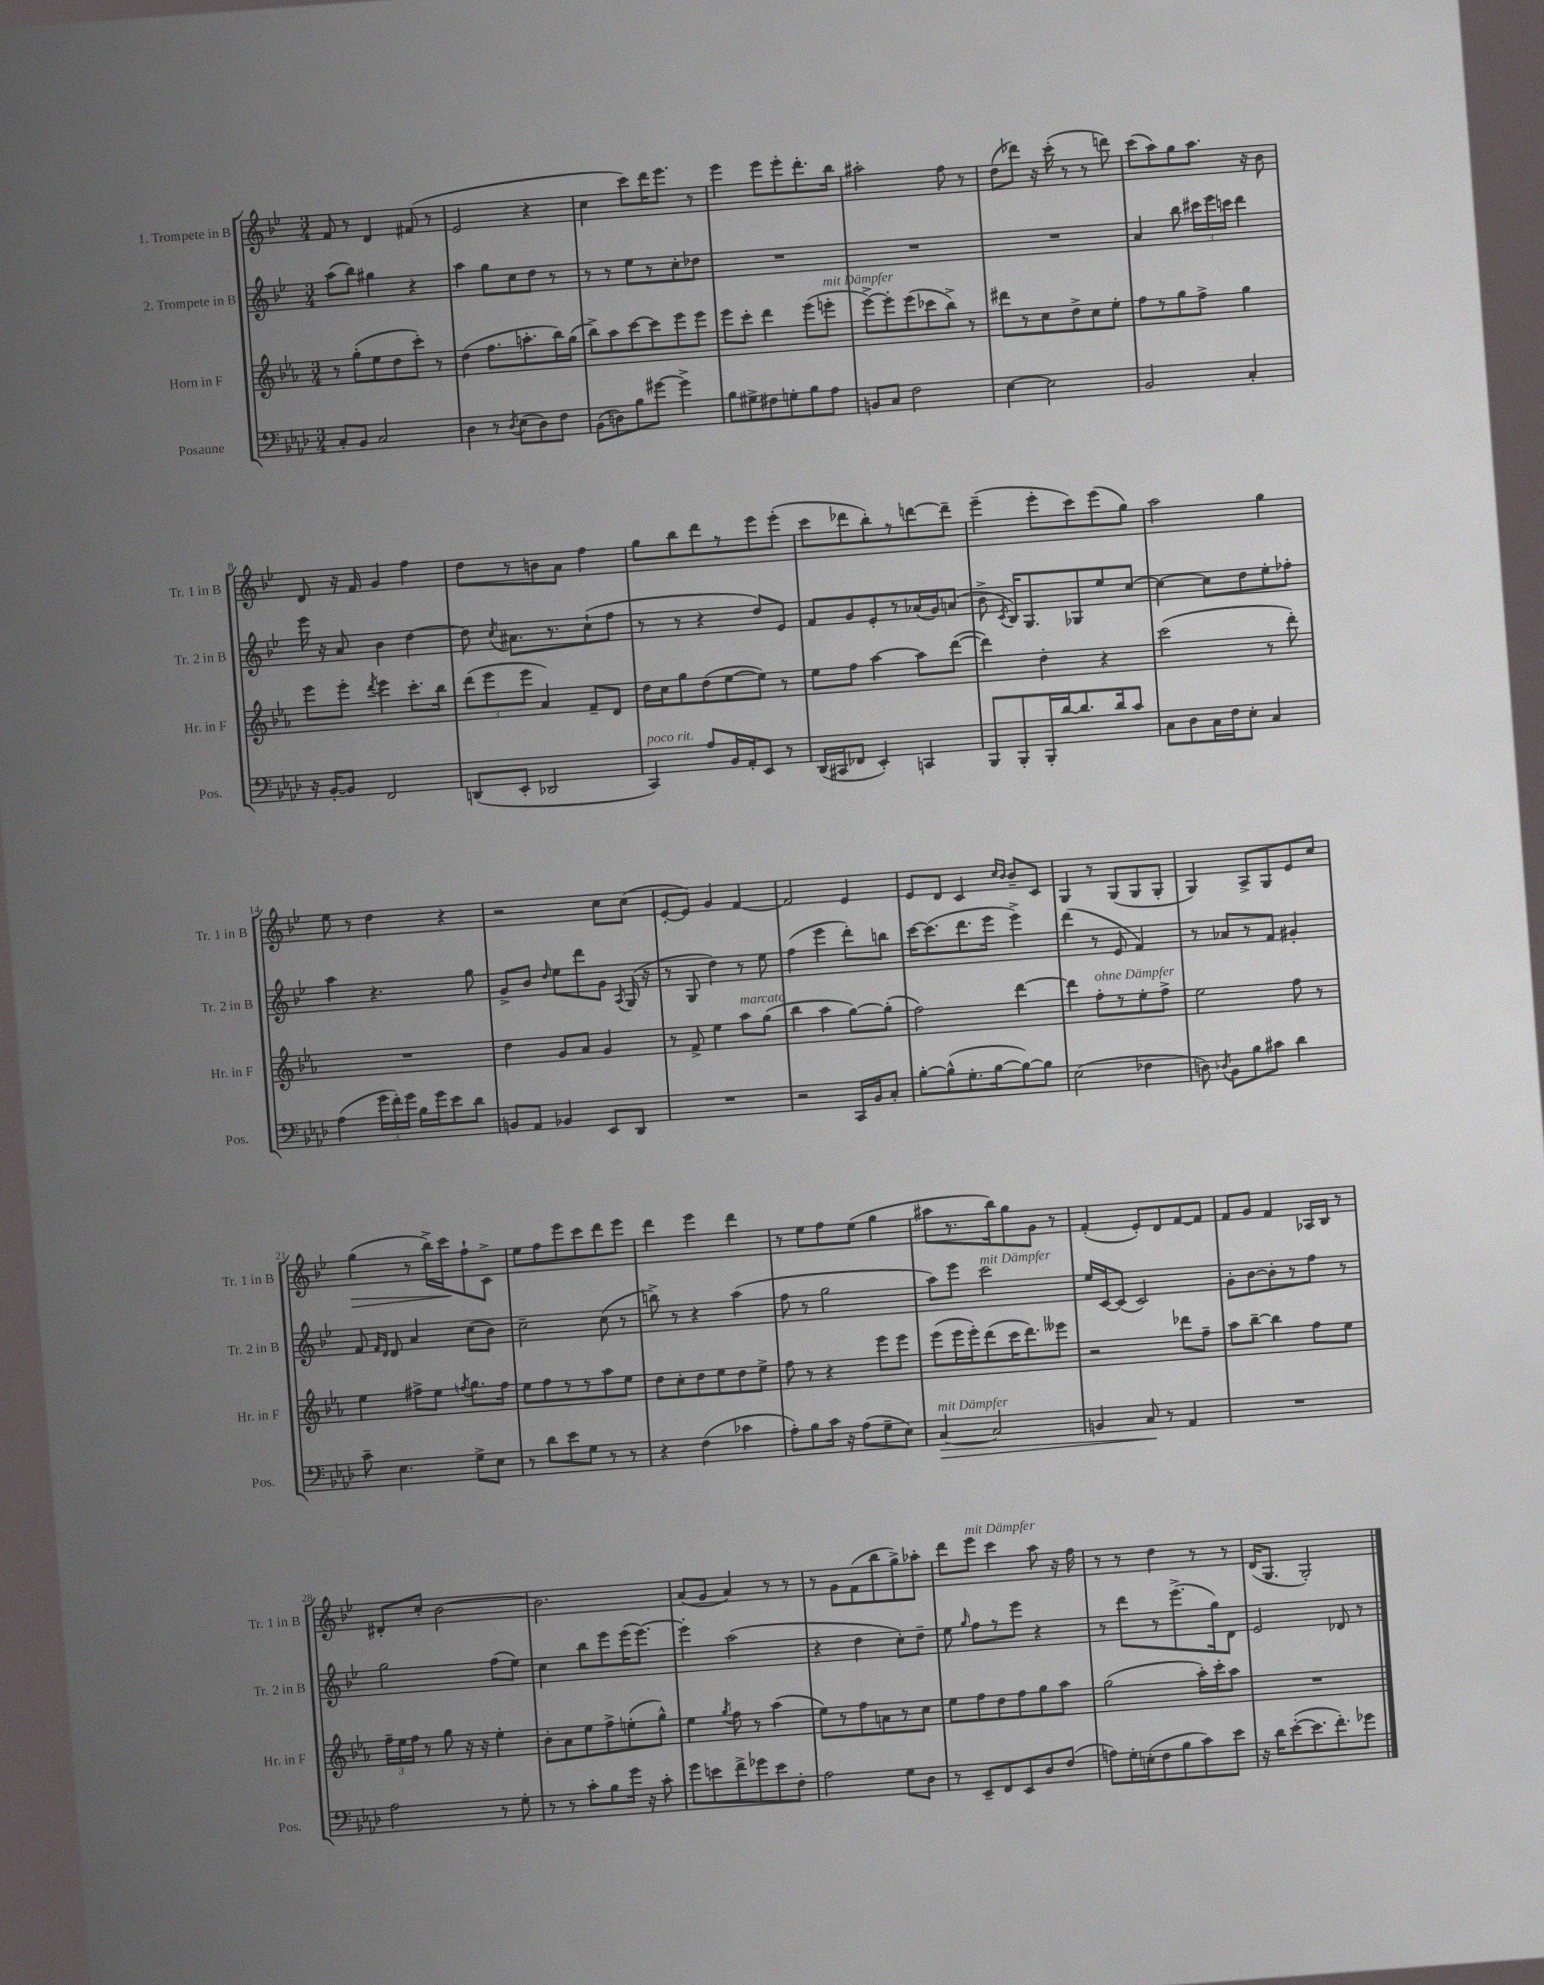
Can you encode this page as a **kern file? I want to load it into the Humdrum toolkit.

**kern	**dynam	**kern	**kern	**kern	**dynam
*part4	*part4	*part3	*part2	*part1	*part1
*staff4	*staff4	*staff3	*staff2	*staff1	*staff1
*I"Posaune	*	*I"Horn in F	*I"2. Trompete in B	*I"1. Trompete in B	*
*I'Pos.	*	*I'Hr. in F	*I'Tr. 2 in B	*I'Tr. 1 in B	*
*clefF4	*	*clefG2	*clefG2	*clefG2	*
*k[b-e-a-d-]	*	*k[b-e-a-]	*k[b-e-]	*k[b-e-]	*
*M3/4	*	*M3/4	*M3/4	*M3/4	*
=1	=1	=1	=1	=1	=1
8C'/L	.	8r	(8aa\L	8f/	.
8BB-/J	.	(8gg'\L	8bb-\J)	8r	.
2C/	.	8ee-\	4gg#X\	4d/	.
.	.	8dd\	.	.	.
.	.	8ccc'\J)	4r	(8f#X/	.
.	.	8r	.	8r	.
=2	=2	=2	=2	=2	=2
4D-\	.	(4dd\	4aa\	2e-/	.
8r	.	8.ff\L	8gg\L	.	.
8qD-/	.	.	.	.	.
(8E-\L	.	.	8cc\	.	.
.	.	8.aan'\	.	.	.
8D-\)	.	.	8dd\J	4r	.
8F\J	.	16bb-\L)	8r	.	.
.	.	(16gg\JJ	.	.	.
=3	=3	=3	=3	=3	=3
(8BB-\L	.	8bb-^\L)	8r	4cc\	.
8Dn\)	.	8aa-\	8r	.	.
8B-\	.	[8ccc\	8ee-\L	8ccc\L)	.
[8g#X\J	.	8ccc\]	8r	16ddd\K	.
.	.	.	.	8.eee-\J	.
4g#^\]	.	8eee-\	8cc'\	.	.
.	.	8eee-\J	8dd-X\J	8r	.
=4	=4	=4	=4	=4	=4
8B-\L	.	8eee-\L	2.r	4eee-\	.
8G#X^\	.	8ccc'\J	.	.	.
8F#X\	.	4ddd\	.	8eee-\L	.
8Gn'\	.	.	.	8eee-'\	.
8B-\	.	(8eee-\L	.	8.ddd'\	.
!	!	!LO:TX:a:i:t=mit Dämpfer	!	!	!
8A-\J	.	8eeen'\J	.	.	.
.	.	.	.	16bb-\Jk	.
=5	=5	=5	=5	=5	=5
8BBn/L	.	[8eee-^\L)	2.r	2aa#X'\	.
8C/J	.	8eee-'\]	.	.	.
2F\	.	(8eee-\	.	.	.
.	.	8ccc-X\	.	.	.
.	.	8bb-^\J)	.	8ff\	.
.	.	8r	.	8r	.
=6	=6	=6	=6	=6	=6
[4E-\	.	8ddd#X\L	2.r	(8dd\L	.
.	.	8r	.	8ddd-X\J)	.
2E-\]	.	8cc\	.	16r	.
.	.	.	.	(16ccc'\	.
.	.	8dd^\	.	8r	.
.	.	8cc\	.	8r	.
.	.	8ee-'\J	.	8dddn\)	.
=7	=7	=7	=7	=7	=7
2BB-/	.	8ff\L	4a/	(8ccc\L	.
.	.	8r	.	8aa\)	.
.	.	8gg\	8bb-\	8gg\	.
.	.	8ff^\J	24ccc#X\LL	8.aa\J	.
.	.	.	24eee-\	.	.
.	.	.	24cccn\JJ	.	.
4C'/	.	4gg\	4ddd\	.	.
.	.	.	.	16r	.
.	.	.	.	8b-\	.
!!LO:LB:g=z
=8	=8	=8	=8	=8	=8
16r	.	8eee-\L	16eee-\	8d/	.
[16BB-'/KL	.	.	16r	.	.
8BB-/J]	.	8eee-'\J	8a/	16r	.
.	.	.	.	16f/	.
.	.	8qddd/	.	.	.
2FF/	.	4eee-\	4b-\	4g/	.
.	.	8.ccc'\L	[4dd\	4ff\	.
.	.	16bb-\Jk	.	.	.
=9	=9	=9	=9	=9	=9
(8DDn/L	.	(12ddd\L	8dd\]	8dd\L	.
.	.	12eee-\	.	.	.
.	.	.	8qcc/	.	.
8EE-'/J	.	.	8.a#X\L	8r	.
.	.	12eee-\J	.	.	.
2DD-X/	.	4a-/)	.	8bn\	.
.	.	.	8.r	.	.
.	.	.	.	8a\J	.
.	.	8f~/L	(8cc`\	4ff\	.
.	.	8d/J	8ff\J	.	.
=10	=10	=10	=10	=10	=10
!LO:TX:a:i:t=poco rit.	!	!	!	!	!
4CC/)	.	16dd\LL	8r	8gg\L	.
.	.	16cc\J	.	.	.
.	.	8gg\	8r	8bb-\	.
8A-/L	.	(8dd\	4r	8ddd\	.
16BB-/L	.	[8ee-\	.	8r	.
16AA-'/J	.	.	.	.	.
8EE-/J	.	8ee-\J])	8dd/L)	8eee-\	.
8r	.	8r	8e-/J	(8eee-'\J	.
=11	=11	=11	=11	=11	=11
(16DD-/LL	.	8ee-\L	8f/L	8ccc\L	.
16CC#X/J	.	.	.	.	.
8FF-X/J	.	8ff\J	8g/	8ddd-X\	.
4EE-'/)	.	[4aa-\	8e-'/	8bb-'\)	.
.	.	.	8r	8r	.
4CCn/	.	8aa-\L]	(16a-X/L	[8dddn\	.
.	.	.	16g/J)	.	.
.	.	([8ddd\J	(8an/J	8ddd~\J]	.
=12	=12	=12	=12	=12	=12
8BBB-/L	.	4ddd\])	8b-^\	(4eee-~\	.
.	.	.	8qc/	.	.
8BBB-'/	.	.	16B-/KL)	.	.
.	.	.	8.G/	.	.
16BBB-'/L	.	4dd'\	.	8eee-'\L	.
[16d-/J	.	.	.	.	.
8.d-/]	.	.	8G-X/	8ccc\)	.
.	.	4r	8ee-/	(8eee-\	.
16d-/k	.	.	.	.	.
8c/J	.	.	[8cc/J	8gg\J)	.
=13	=13	=13	=13	=13	=13
8C\L	.	(2ccc\	4cc\_	2aa\	.
8D-\	.	.	.	.	.
16C\L	.	.	8cc\L]	.	.
16F\J	.	.	.	.	.
8E-'\J	.	.	8dd\	.	.
4C/	.	8r	8ee-'\	4gg\	.
.	.	8ddd'\)	8ff-X'\J	.	.
!!LO:LB:g=z
=14	=14	=14	=14	=14	=14
(4A-\	.	2.r	4aa\	8ee-\	.
.	.	.	.	8r	.
24g\LL	.	.	4.r	4dd\	.
24f'\)	.	.	.	.	.
24g\JJ	.	.	.	.	.
16B-\LL	.	.	.	.	.
16g\J	.	.	.	.	.
8e-\	.	.	.	4r	.
8d-\J	.	.	8gg\	.	.
=15	=15	=15	=15	=15	=15
8BBn/L	.	4dd\	8g^/L	2r	.
8AA-/J	.	.	8b-/J	.	.
.	.	.	16qqdd/	.	.
4BB-X/	.	8g/L	8ee-\L	.	.
.	.	8a-/J	8ddd\	.	.
8EE-/L	.	4g/	8g\J	8cc\L	.
.	.	.	8qA/	.	.
8DD-/J	.	.	(16G/	(8cc\J	.
.	.	.	16r	.	.
=16	=16	=16	=16	=16	=16
2.r	.	8r	8r	[8e-'/L	.
.	.	8f^/	8G/	8e-/J])	.
.	.	4ee-\	4dd\)	4g/	.
!	!	!LO:TX:a:i:t=marcato	!	!	!
.	.	8aa-\L	8r	[4f/	.
.	.	(8gg\J	8ee-\	.	.
=17	=17	=17	=17	=17	=17
2r	.	4bb-\	(4ff\	2f/]	.
.	.	4aa-\	4eee-\	.	.
16CC/LL	.	[8gg\L)	8ddd'\L)	4e-/	.
16BB-/J	.	.	.	.	.
8C'/J	.	(8gg'\J]	8bbn\J	.	.
=18	=18	=18	=18	=18	=18
[8B-'\L	.	2ff\)	[16ccc\KL	8e-/L	.
.	.	.	(8.ccc\]	.	.
(8B-^^\]	.	.	.	8d/J	.
8.G'\	.	.	8.ddd\	4c/	.
[16B-\k	.	.	16eee-\Jk	.	.
.	.	.	.	16qqcc/LL	.
.	.	.	.	16qqb-/JJ	.
8B-\_)	.	[4ddd\	4eee-^\)	8b-~/L	.
8B-\J]	.	.	.	8c/J	.
=19	=19	=19	=19	=19	=19
(2E-\	.	4ddd\]	(4ddd\	4G/	.
!	!	!LO:TX:a:i:t=ohne Dämpfer	!	!	!
.	.	8ff'\L	8r	8r	.
.	.	8r	8e-/	(8G/L	.
4F-X\	.	8ee-'\	4f/)	8G/	.
.	.	8ff^\J	.	8G'/J	.
=20	=20	=20	=20	=20	=20
8Dn\)	.	2ee-\	8r	4G/)	.
8qD-X/	.	.	.	.	.
8BB-\L	.	.	8a-X/L	.	.
8B-\	.	.	8r	8A^/L	.
8c#X\J	.	.	8f/J	8G/	.
4d-\	.	8ff\	4g#X'/	8e-/	.
.	.	8r	.	8cc/J	.
!!LO:LB:g=z
=21	=21	=21	=21	=21	=21
!	!	!	!	!	!LO:HP:b
8c~\	.	4ee-\	8f/	(4gg\	>
.	.	.	16qqf/LL	.	.
.	.	.	16qqd/JJ	.	.
4.E-\	.	.	8d/	.	.
.	.	8ff#X^\L	4a/	8r	.
.	.	8ee-\J	.	16bb-^\LL)	.
.	.	.	.	16ccc\J	.
.	.	8qffn/	.	.	.
8G^\L	.	8.gg\L	(8cc\L	8ff`\	]
8E-\J	.	.	8b-\J)	8c^\J	.
.	.	16ff\Jk	.	.	.
=22	=22	=22	=22	=22	=22
8r	.	8ee-\L	2cc~\	8ee-\L	.
8d-\L	.	8ff\	.	8ff\	.
8e-\	.	8r	.	8eee-\	.
8G\J	.	8r	.	8ccc\	.
8r	.	8aa-\	(8cc\	8ddd\	.
8r	.	8ee-\J	8r	8eee-\J	.
=23	=23	=23	=23	=23	=23
4r	.	8dd\L	8bbn^\)	4ddd\	.
.	.	8cc'\	8r	.	.
(4F\	.	8dd\	4r	4eee-\	.
.	.	8ee-\	.	.	.
4c-X\	.	8dd\	(4aa\	4ddd\	.
.	.	8ee-^\J	.	.	.
=24	=24	=24	=24	=24	=24
8A-'\L)	.	8ff\	8ff\	8r	.
8B-\	.	8r	8r	8ee-\L	.
16c\Jk	.	4r	2gg\	8ff\	.
16r	.	.	.	.	.
(8A-\L	.	.	.	(8ee-\J	.
8G~\	.	8eee-\L	.	4gg\	.
8E-\J)	.	8eee-\J	.	.	.
=25	=25	=25	=25	=25	=25
!LO:TX:a:i:t=mit Dämpfer	!	!	!	!	!
!	!LO:HP:b	!	!	!	!
[4C/	>	(8eee-\L	8aa\L)	8aa#X\L	.
.	.	16eee-\L	8eee-\J	8.r	.
.	.	16eee-'\J)	.	.	.
!	!	!	!LO:TX:a:i:t=mit Dämpfer	!	!
2C/]	.	(8ddd\	2ccc\	.	.
.	.	.	.	16bb-\k)	.
.	.	16ccc\K	.	8gg\	.
.	.	8.ddd\)	.	.	.
.	.	.	.	8g\J	.
.	.	8eee--X\J	.	8r	.
=26	=26	=26	=26	=26	=26
4BBn/	.	2r	16ee-/LL	(4f'/	.
.	.	.	[16c/J	.	.
.	.	.	(8c/J]	.	.
8C/	.	.	2c/)	8e-'/L)	.
8r	]	.	.	8d/	.
4AA-/	.	8ddd-X\L	.	[8f/	.
.	.	8ff~\J	.	8f/J]	.
=27	=27	=27	=27	=27	=27
2.r	.	8aa-\L	8g'\L	8f/L	.
.	.	[8bb-~\J	[8b-\	8g/J	.
.	.	4bb-\]	8b-'\]	4f/	.
.	.	.	8r	.	.
.	.	8ff\L	8ff\J	16A-X/LL	.
.	.	.	.	16B-/JJ	.
.	.	8ee-\J	8r	8r	.
!!LO:LB:g=z
=28	=28	=28	=28	=28	=28
2A-\	.	24ff~\LL	2gg\	8d#X'/L	.
.	.	24ee-\	.	.	.
.	.	24ff\JJ	.	.	.
.	.	8r	.	8cc'/J	.
.	.	8gg\	.	[2b-\	.
.	.	16r	.	.	.
.	.	16r	.	.	.
8r	.	4ee-'\	(8ff\L	.	.
8G'\	.	.	8ee-\J)	.	.
=29	=29	=29	=29	=29	=29
8r	.	8b-'\L	4cc\	2.b-\]	.
8r	.	8a-\	.	.	.
8c'\L	.	8ee-\	8bb-\L	.	.
8B-\	.	8ff^\	8eee-\	.	.
16g\Jk	.	(8een'\	(16eee-\K	.	.
16r	.	.	[8.eee-\J)	.	.
8c'\	.	8gg^^\J)	.	.	.
=30	=30	=30	=30	=30	=30
8g\L	.	4ee-\	4eee-'\]	(8a/L	.
8en\	.	.	.	8g/J	.
.	.	8qgg/	.	.	.
8f^\	.	8ff\	(2aa\	4a/)	.
8g-X\	.	8r	.	.	.
8e\	.	(4aa-\	.	8r	.
8F'\J	.	.	.	8r	.
=31	=31	=31	=31	=31	=31
2A-\	.	8ee-\L)	4r	8r	.
.	.	8r	.	8g\L	.
.	.	8ff\	4dd\	(8f\	.
.	.	8an\	.	8bb-\	.
8G\L	.	8r	8cc'\L)	8gg^\)	.
8D-\J	.	8cc\J	8dd~\J	8aa-X'\J	.
=32	=32	=32	=32	=32	=32
8r	.	8ee-\L	8ee-\	8ddd\L	.
.	.	.	16qqgg/	.	.
!	!	!	!	!LO:TX:a:i:t=mit Dämpfer	!
8EE-~/L	.	8ff\	8ff\L	8eee-\J	.
8FF/	.	8dd\	8r	4ccc\	.
8EE-/	.	8ff\	8eee-\J	.	.
8D-/	.	8gg\	4r	8aa\	.
(8F/J	.	8aa-\J	.	16r	.
.	.	.	.	16ff\	.
=33	=33	=33	=33	=33	=33
8An\L)	.	(2gg\	8r	8r	.
16G'\L	.	.	8ddd\L	8r	.
(16En'\J	.	.	.	.	.
8F\	.	.	8r	4dd\	.
8B-\	.	.	(8.eee-^\	.	.
8c\)	.	16aa-'\LL)	.	8r	.
.	.	16ccc'\J	16gg\k)	.	.
8e-\J	.	8aa-\J	8d\J	8r	.
=34	=34	=34	=34	=34	=34
16r	.	2.r	2e-/	(16d/KL	.
16d-\KL	.	.	.	8.G/J	.
([8e-'\	.	.	.	.	.
8.e-\]	.	.	.	2G'/)	.
8.f'\)	.	.	.	.	.
.	.	.	8d-X/	.	.
8g-X\J	.	.	8r	.	.
==	==	==	==	==	==
*-	*-	*-	*-	*-	*-
